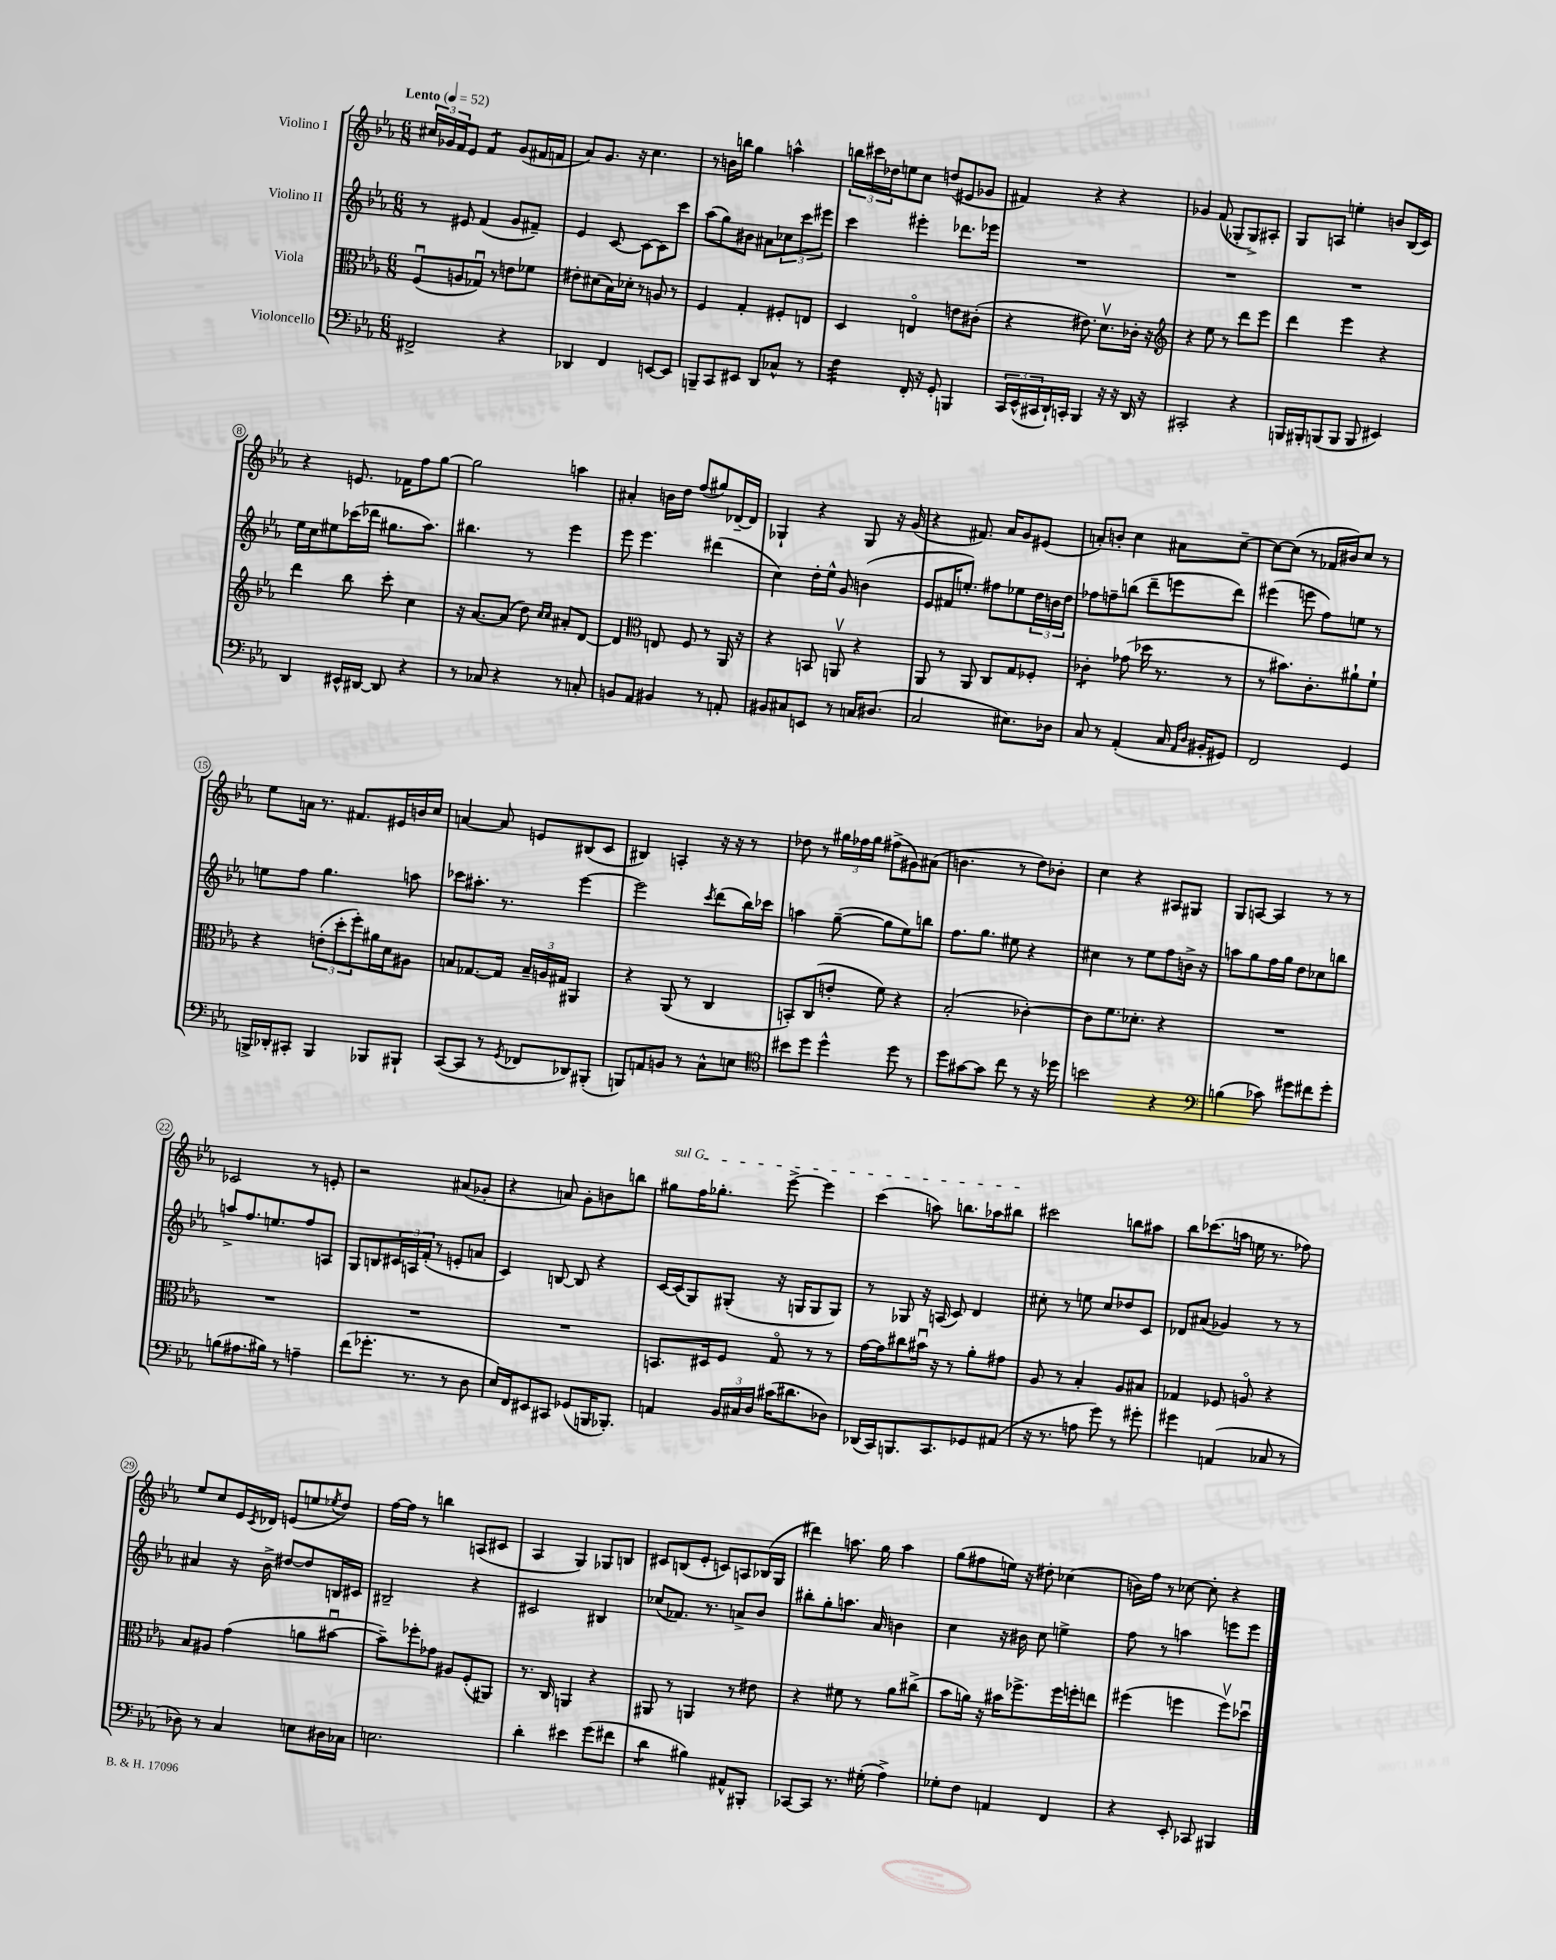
<<
\new StaffGroup <<
\new Staff = "s0" \with { instrumentName = "Violino I" } {
    \clef treble \key ees \major \numericTimeSignature \time 6/8 \tempo "Lento" 4 = 52
    \tuplet 3/2 { cis''16 ges'16 f'16 } ees'8 f'4:8 ges'8( fis'16 f'16 |
    aes'8) g'8. r16 c''4. |
    r8 b'16 b''16 g''4 a''4-^ |
    \tuplet 3/2 { b''16 cis'''16 des''16 } e''8 c''8 d''8( eis'8 ges'8 |
    fis'4) r4 r4 |
    ges'4 f'8( ges8-. ges8->) ais8-. |
    g8 a8 e''4-. b'8 bes16( c'16) |
    r4 e'8. fes'16 f''8 g''8~ |
    g''2 a''4 |
    ais'4-. b'16 d''16 f''8( gis''8) des'16~-- des'16 |
    ges4-! r4 ges8 r16 g'16( |
    r4 fis'8.) aes'16 g'8 eis'8( |
    a'8-.) b'8-. c''4 ais'8 c''8~-- |
    c''8~ c''8( r8 fes'16 bis'16) c''8 r8 |
    ees''8 a'16 r8. fis'8. eis'16 b'16 c''16 |
    a'4~ a'8 e'8 bis8( c'8 |
    bis4) a4-. r16 r16 r8 |
    des''8 r8 \tuplet 3/2 { gis''16 fes''16 gis''16 } fis''8->( gis'8) ais'8( |
    b'4. r8 d''8) bes'8-. |
    c''4 r4 ais8 gis8 |
    g8 a8~ a4 r8 r8 |
    ces'2 r8 e'8-. |
    r2 ais'8( ges'8-. |
    r4 a'8) g'8-. b'8 b''8 |
    \once \override TextSpanner.bound-details.left.text = \markup { \italic "sul G" } gis''8\startTextSpan f''16 ges''8.-. ees'''8~-> ees'''4 |
    c'''4( a''8) b''8. aes''16 bis''8\stopTextSpan |
    cis'''2 b''8 ais''8 |
    bes''8 ces'''8.( a''16 e''16 r8. fes''8) |
    ees''8 c''8 ees'16 \acciaccatura { c'8 } des'16 e'8( e''8 \acciaccatura { ees''8 } d''8) |
    f''16~ f''16 r8 b''4 a8( cis'8 |
    aes4 g4) ges8 b8 |
    cis'8 b8( ees'8-. c'8) a8 bes16( g16 |
    dis'''4) a''8. g''16 a''4 |
    g''8( fis''8 e''16) r16 dis''8-. ces''4( |
    b'16) f''16 r8 ces''8~ ces''8-. r4 \bar "|." |
}
\new Staff = "s1" \with { instrumentName = "Violino II" } {
    \clef treble \key ees \major \numericTimeSignature \time 6/8
    r8 eis'8 f'4( g'8 fis'8--) |
    ees'4 c'8~ c'8~ c'8 c'''8 |
    aes''8( g''8) bis'8 ais'8 \tuplet 3/2 { ces''8 c'''8 eis'''8 } |
    c'''4 eis'''4-. des'''8. ees'''16 |
    R2. |
    R2. |
    R2. |
    ees''16 c''16 eis''8 ces'''16( des'''16 gis''8. aes''8.) |
    bis''4. r8 ees'''4 |
    ees'''8 ees'''4. dis'''4( |
    c''4) d''16-. ees''16-^ g'8 b'4( |
    ees'8 fis'16 e''8.-.) fis''8 ees''8 \tuplet 3/2 { d''16 b'16 d''16 } |
    fes''8 f''8-- b''8( d'''8-- e'''8 d'''8) |
    eis'''4( e'''8 f''8) e''8 r8 |
    e''8 f''8 g''4. a''8 |
    ces'''8 ais''8.-. r8. ees'''4~ |
    ees'''2 \acciaccatura { c'''8 } d'''8( bes''16) ces'''16 |
    a''4 g''8~--( g''8 ees''8) b''8 |
    f''8. g''8. eis''8 r4 |
    cis''4 r8 ees''8 f''8 b'16-> r16 |
    a''8 g''8 f''16 g''16 d''8 ces''8 b''8 |
    a''8-> f''8. e''8. f''8 a8 |
    g8 b8 \tuplet 3/2 { cis'16 a16 f'16-.( } r8 e'8-. a'8 |
    c'4) b8~ b8 r4 |
    c'16~ c'16( g8) gis8-.( r16 g16 g8 g8) |
    r8 ges8 r16 a16( c'8) d'4 |
    cis''8-. r8 e''8 cis''8 des''8 c'8 |
    des'8 ais'8( ges'4) r8 r8 |
    ais'4 r16 bes'16-> dis''8~ dis''8 b16 cis'16 |
    bis2-- r4 |
    cis'2 bis4 |
    ces''8( fes'8.) r8. a'8-> bes'8 |
    bis''8-. g''8-. a''8. aes'16 b'4 |
    c''4 r16 bis'16 c''8 e''4-> |
    f''8 r8 a''4 e'''8 e'''8 \bar "|." |
}
\new Staff = "s2" \with { instrumentName = "Viola" } {
    \clef alto \key ees \major \numericTimeSignature \time 6/8
    f8\downbow( a8 ges8\downbow) r8 e'8 fes'8 |
    eis'8-. dis'8( bes16) des'16-. r8 a8 r8 |
    f4 g4-. fis8-. e8 |
    d4 e4\flageolet e'8 cis'8-.( |
    r4 eis'8.) d'8.\upbow ces'16-. r16 |
    \clef treble r4 ees''8 r8 d'''8 ees'''8 |
    d'''4 ees'''4 r4 |
    d'''4 bes''8 c'''8-. c''4 |
    r16 aes'8.~ aes'8( d''8) \grace { c''16 c''16 } ais'8-. d'8~ |
    d'4 \clef alto e8 f8 r8 aes,16 r16 |
    r4 b,8 a,8\upbow r4 |
    aes,8 r8 aes,8 c8 g8 fes8-. |
    ces'4:8-. ges'8( des''16 r8. r8 |
    r8 bis'8.) c'8.-. ais'8-! f'8-! |
    r4 \tuplet 3/2 { e'8-.( d''8-. f''8-.) } ais'16 d'16 ais8 |
    b8 ges8.~ ges16 \tuplet 3/2 { b16-- a16 gis16 } ais,4 |
    r4 aes,8( r8 c4 |
    b,8-.) c8( e'8-. f'8) r4 |
    bes2-.( ces'4~-.) |
    ces'8 f'8. des'8.-. r4 |
    R2. |
    R2. |
    R2. |
    R2. |
    b,8. dis16 f8 g8\flageolet r8 r8 |
    g'16~ g'16 cis''8 bis'16\downbow r16 r8 aes'8-. gis'8 |
    aes8 r8 bes4-. aes8 bis8 |
    ges4 fes8 a8\flageolet r4 |
    bes8 ais8 g'4( a'8 bis'8~\downbow |
    bis'8--) fes''8-. ges'8 ais8 f8-.( ais,8) |
    r8. c16 a,4 r4 |
    ais,8 r8 a,4 r8 eis'8 |
    r4 fis'8 r8 aes'8 cis''8->( |
    bes'8 a'16) r16 bis'16 fes''8.-> fes''16 f''16-. e''8 |
    fis''4( f''4 f''8\upbow) des''8\downbow \bar "|." |
}
\new Staff = "s3" \with { instrumentName = "Violoncello" } {
    \clef bass \key ees \major \numericTimeSignature \time 6/8
    fis,2-> r4 |
    des,4 f,4 e,8~ e,8 |
    b,,8-- c,8 eis,8 d,8 ces8-^ r8 |
    f4:32 f,16-. r16 g,8-. b,,4 |
    \tuplet 3/2 { c,16 ees,16-^( cis,16 } d,16-!) c,16-. bes,,4 r16 r16 d,16 r16 |
    cis,2-. r4 |
    b,,16 bis,,16-. b,,8( b,,8 b,,8 eis,4) |
    d,4 eis,16-^ dis,16~ dis,8 r4 |
    r8 ces8 r4 r8 c8-. |
    b,8 aes,8 bis,4 r8 a,8-. |
    bis,8 cis8 e,8 r8 c16 dis8.( |
    c2 eis8.) des16 |
    c8 r8 aes,4-.( c16 \grace { aes,16 d16 } bis,16-. gis,8) |
    f,2 g,4 |
    b,,16-> des,16-. cis,8-. b,,4 bes,,8 bis,,8-! |
    c,8~( c,8 r8 \acciaccatura { g,8 } fes,8 des,8) bis,,8-.( |
    b,,8) a,8 b,8 r8 c8-^ e8 |
    \clef tenor bis'8 d''8 d''4-^ d''8 r8 |
    d''8 gis'8~ gis'8 c''8 r8 r16 des''16 |
    b'2 r4 |
    \clef bass b4( ces'8) gis'8 fis'8 gis'8-. |
    b8( ais8. bis16) r8 a4-- |
    f'8( ges'8.-. r8. r8 d8 |
    ees16) f,16 eis,8 cis,8 ges,8( b,,16 bes,,8.-.) |
    a,4 \tuplet 3/2 { bes,16 cis16 d16 } cis'16( dis'8. des8) |
    des,16( c,16) b,,8. c,8. ges,8 ais,8( |
    r16 r8. a8 g'8) r8 gis'8-. |
    gis'4 a,4( ces8 r8 |
    des8) r8 c4 e8 dis16 ces16 |
    e2. |
    d'4-. eis'4 g'8( fis'8 |
    d'4:8 bis4) ais,8-^ bis,,8-. |
    ces,8~ ces,8 r8. gis16-.( aes4->) |
    ges8-. f8 a,4 f,4 |
    r4 ees,8-. ces,8 bis,,4 \bar "|." |
}
>>
>>
\layout { \context { \Score \override BarNumber.stencil = #(make-stencil-circler 0.1 0.3 ly:text-interface::print) } }
